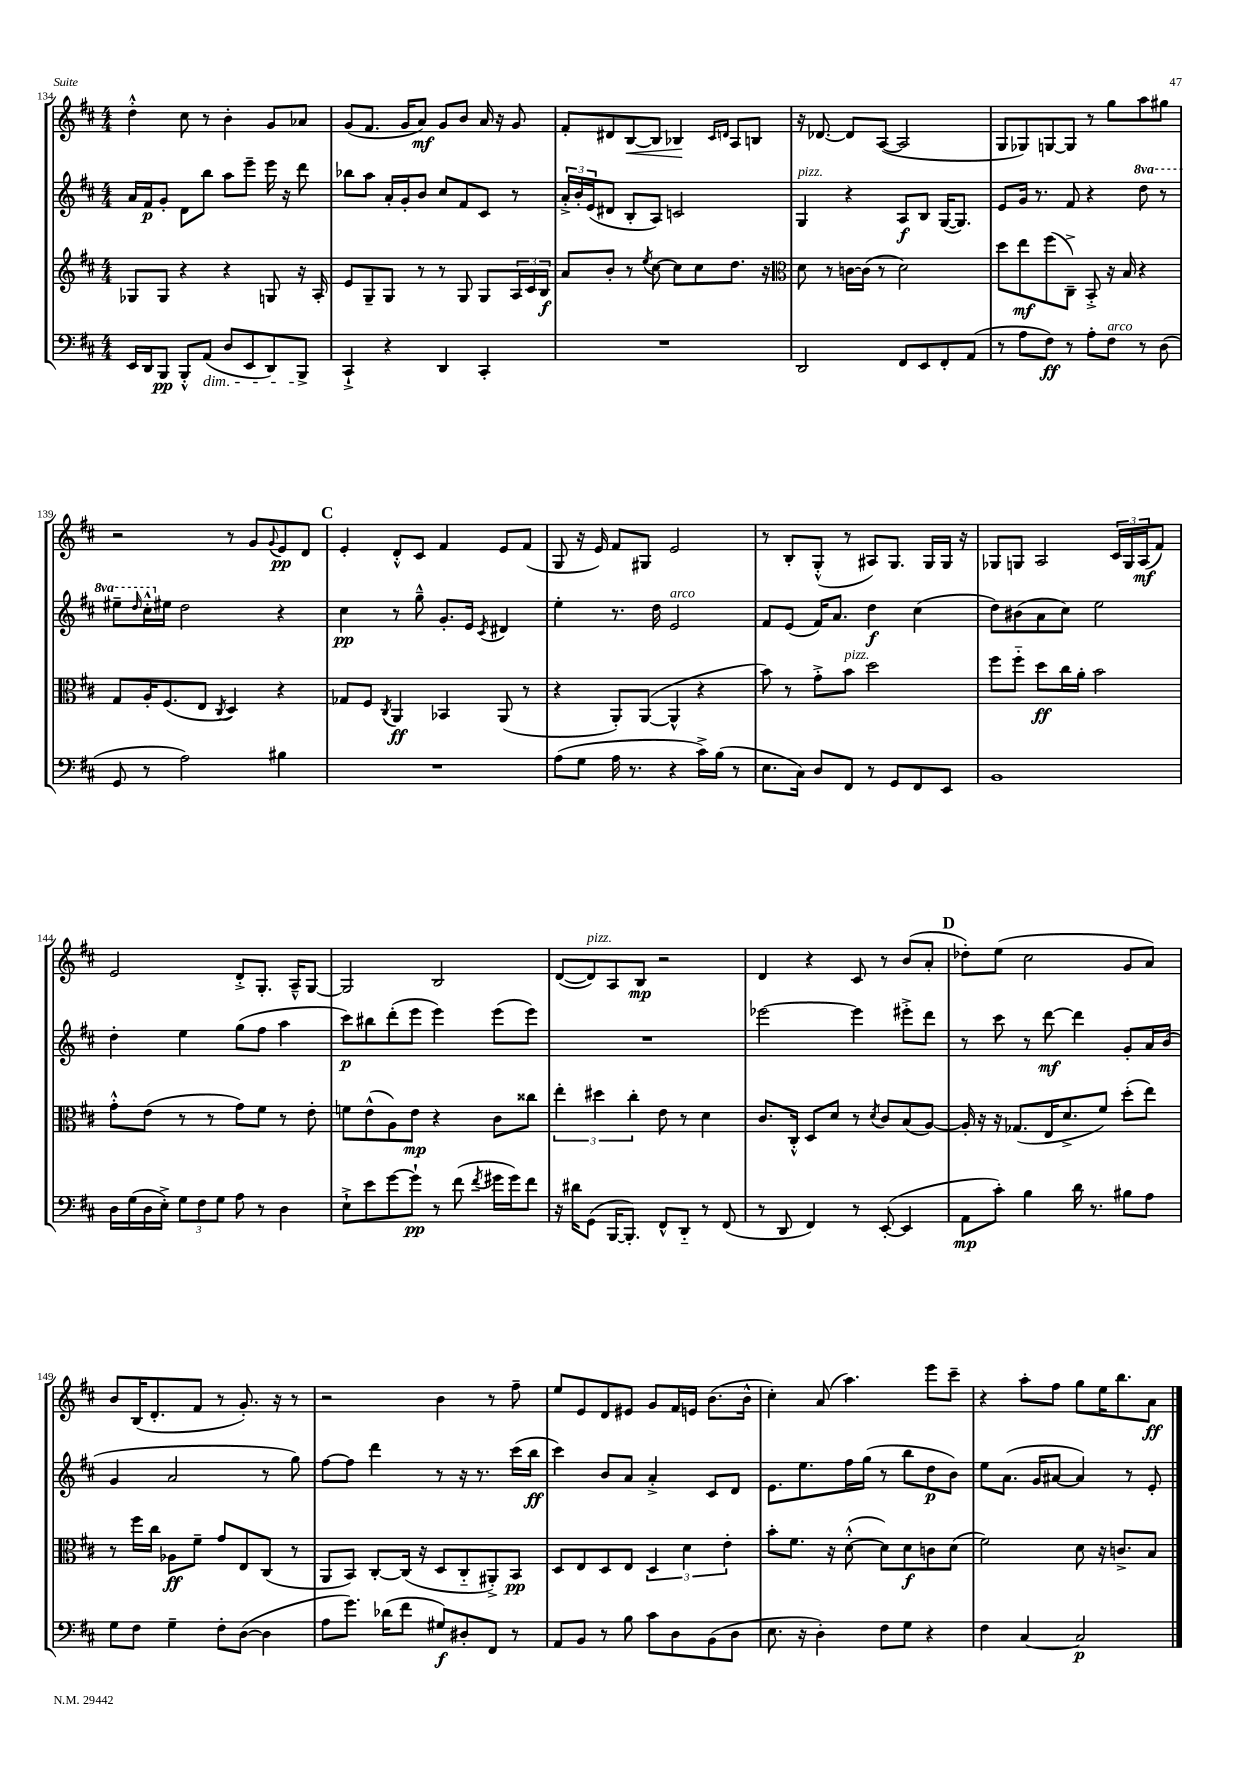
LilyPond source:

<<
\new StaffGroup <<
\new Staff = "s0" {
    \clef treble \key d \major \numericTimeSignature \time 4/4
    d''4-.-^ cis''8 r8 b'4-. g'8 aes'8 |
    g'8( fis'8. g'16 a'8\mf) g'8 b'8 a'16 r16 g'8 |
    fis'8-. dis'8 b8~\< b8 bes4\! \grace { cis'16 d'16 } a8 b8 |
    r16 des'8.~ des'8 a8~( a2 |
    g8 ges8) g8~ g8 r8 g''8 a''8 gis''8 |
    r2 r8 g'8 \appoggiatura { g'8 } e'8\pp d'8 |
    \mark \markup { \bold "C" } e'4-. d'8-.-^ cis'8 fis'4 e'8 fis'8( |
    g8 r16 e'16) fis'8 gis8 e'2 |
    r8 b8-. g8-.-^( r8 ais8) g8. g16 g16 r16 |
    ges8 g8 a2 \tuplet 3/2 { cis'16 g16 a16\mf( } fis'8) |
    e'2 d'8-.-> g8.-. a16---^ g8~ |
    g2 b2 |
    d'8~( d'8^\markup { \italic "pizz." }) a8 b8\mp r2 |
    d'4 r4 cis'8 r8 b'8( a'8-. |
    \mark \markup { \bold "D" } des''8-.) e''8( cis''2 g'8 a'8) |
    b'8 b16( d'8.-. fis'8 r8 g'8.-.) r16 r8 |
    r2 b'4 r8 fis''8-- |
    e''8 e'8 d'8 eis'8 g'8 fis'16 e'16 b'8.( b'16-^ |
    cis''4-.) a'8( a''4.) e'''8 cis'''8-- |
    r4 a''8-. fis''8 g''8 e''16 b''8. a'8\ff \bar "|." |
}
\new Staff = "s1" {
    \clef treble \key d \major \numericTimeSignature \time 4/4 \set Staff.ottavationMarkups = #ottavation-simple-ordinals
    a'16 fis'16\p g'8-. d'8 b''8 a''8 e'''8-- e'''16 r16 d'''8 |
    bes''8 a''8 a'16-. g'16-. b'8 cis''8 fis'8 cis'8 r8 |
    \tuplet 3/2 { a'16-.-> b'16-. e'16( } dis'8 b8-. a8) c'2 |
    g4^\markup { \italic "pizz." } r4 a8\f b8 g16~( g8.) |
    e'8 g'16 r8. fis'8 r4 \ottava #1 d'''8 r8 |
    eis'''8-- \grace { d'''16 } cis'''16-.-^ \ottava #0 eis''16 d''2 r4 |
    \mark \markup { \bold "C" } cis''4\pp r8 g''8---^ g'8.-. e'16 \acciaccatura { cis'8 } dis'4 |
    e''4-. r8. d''16 e'2^\markup { \italic "arco" } |
    fis'8 e'8( fis'16) a'8. d''4\f cis''4( |
    d''8) bis'8( a'8 cis''8) e''2 |
    d''4-. e''4 g''8( fis''8 a''4 |
    cis'''8\p) bis''8 d'''8-.( e'''8 e'''4) e'''8( e'''8) |
    R1 |
    ees'''2~ ees'''4 eis'''8-.-> d'''8 |
    \mark \markup { \bold "D" } r8 cis'''8 r8 d'''8~\mf d'''4 g'8-. a'16 b'16( |
    g'4 a'2 r8 g''8) |
    fis''8~ fis''8 d'''4 r8 r16 r8. cis'''16( b''16\ff |
    cis'''4) b'8 a'8 a'4-.-> cis'8 d'8 |
    e'8. e''8. fis''16 g''16( r8 b''8 d''8\p b'8) |
    e''8 a'8.( g'16 ais'8~ ais'4) r8 e'8-. \bar "|." |
}
\new Staff = "s2" {
    \clef treble \key d \major \numericTimeSignature \time 4/4
    ges8 ges8 r4 r4 g8 r16 a16-. |
    e'8 g8-- g8 r8 r8 g8 g8 \tuplet 3/2 { a16 cis'16 b16\f } |
    a'8 b'8-. r8 \acciaccatura { e''8 } cis''8~ cis''8 cis''8 d''8. r16 |
    \clef alto d'8 r8 c'16~ c'16( r8 d'2) |
    d''8 e''8\mf fis''8( cis8--->) b,8-.-> r16 b16 r4 |
    g8 a16-. fis8.( e8 \acciaccatura { cis8 } d4) r4 |
    \mark \markup { \bold "C" } ges8 fis8 \acciaccatura { cis8 } a,4\ff bes,4 a,8( r8 |
    r4 a,8-.) a,8~( a,4-^ r4 |
    b'8) r8 g'8-.-> b'8^\markup { \italic "pizz." } d''2 |
    fis''8 fis''8-_ d''8\ff cis''16 a'16-. b'2 |
    g'8-.-^ e'8( r8 r8 g'8) fis'8 r8 e'8-. |
    f'8 e'8-^( a8) e'8\mp r4 cis'8 cisis''8 |
    \tuplet 3/2 { e''4-. dis''4 cis''4-. } e'8 r8 d'4 |
    cis'8. cis16-.-^ d8 d'8 r8 \acciaccatura { d'8 } cis'8 b8( a8~) |
    \mark \markup { \bold "D" } a16-. r16 r16 ges8.( e16 d'8.-> fis'8) d''8-.( e''8) |
    r8 fis''16 cis''16 aes8\ff fis'8-- g'8 e8 cis8( r8 |
    a,8 b,8) cis8~-. cis16( r16 d8 cis8-_ ais,8-.->) b,8\pp |
    d8 e8 d8 e8 \tuplet 3/2 { d4 d'4 e'4-. } |
    b'8-. fis'8. r16 d'8~-.-^( d'8) d'8\f c'8 d'8( |
    fis'2) d'8 r16 c'8.-> b8 \bar "|." |
}
\new Staff = "s3" {
    \clef bass \key d \major \numericTimeSignature \time 4/4
    e,16 d,16 b,,8\pp b,,8-.-^ a,8\dim( d8 e,8 d,8) b,,8->\! |
    cis,4-!-> r4 d,4 cis,4-. |
    R1 |
    d,2 fis,8 e,8 fis,8-. a,8( |
    r8 a8 fis8\ff) r8 a8-. fis8^\markup { \italic "arco" } r8 d8( |
    g,8 r8 a2) bis4 |
    \mark \markup { \bold "C" } R1 |
    a8( g8 a16 r8. r4 cis'16->) b16( r8 |
    e8. cis16) d8 fis,8 r8 g,8 fis,8 e,8 |
    b,1 |
    d16 g16( d16 e16-.->) \tuplet 3/2 { g8 fis8 g8 } a8 r8 d4 |
    e8-!-> e'8 g'8~ g'8-!\pp r8 fis'8( \acciaccatura { fis'8 } gis'16 gis'16) fis'8 |
    r16 dis'16 g,8( b,,16~ b,,8.-.) fis,8-^ d,8-_ r8 fis,8( |
    r8 d,8 fis,4) r8 e,8~-.( e,4 |
    \mark \markup { \bold "D" } a,8\mp cis'8-.) b4 d'16 r8. bis8 a8 |
    g8 fis8 g4-- fis8-. d8~( d4 |
    a8 g'8.) des'16( fis'8 gis8\f) dis8-. fis,8 r8 |
    a,8 b,8 r8 b8 cis'8 d8 b,8( d8 |
    e8. r16 d4-.) fis8 g8 r4 |
    fis4 cis4~ cis2\p \bar "|." |
}
>>
>>
\layout { \context { \Score currentBarNumber = #134 } }
